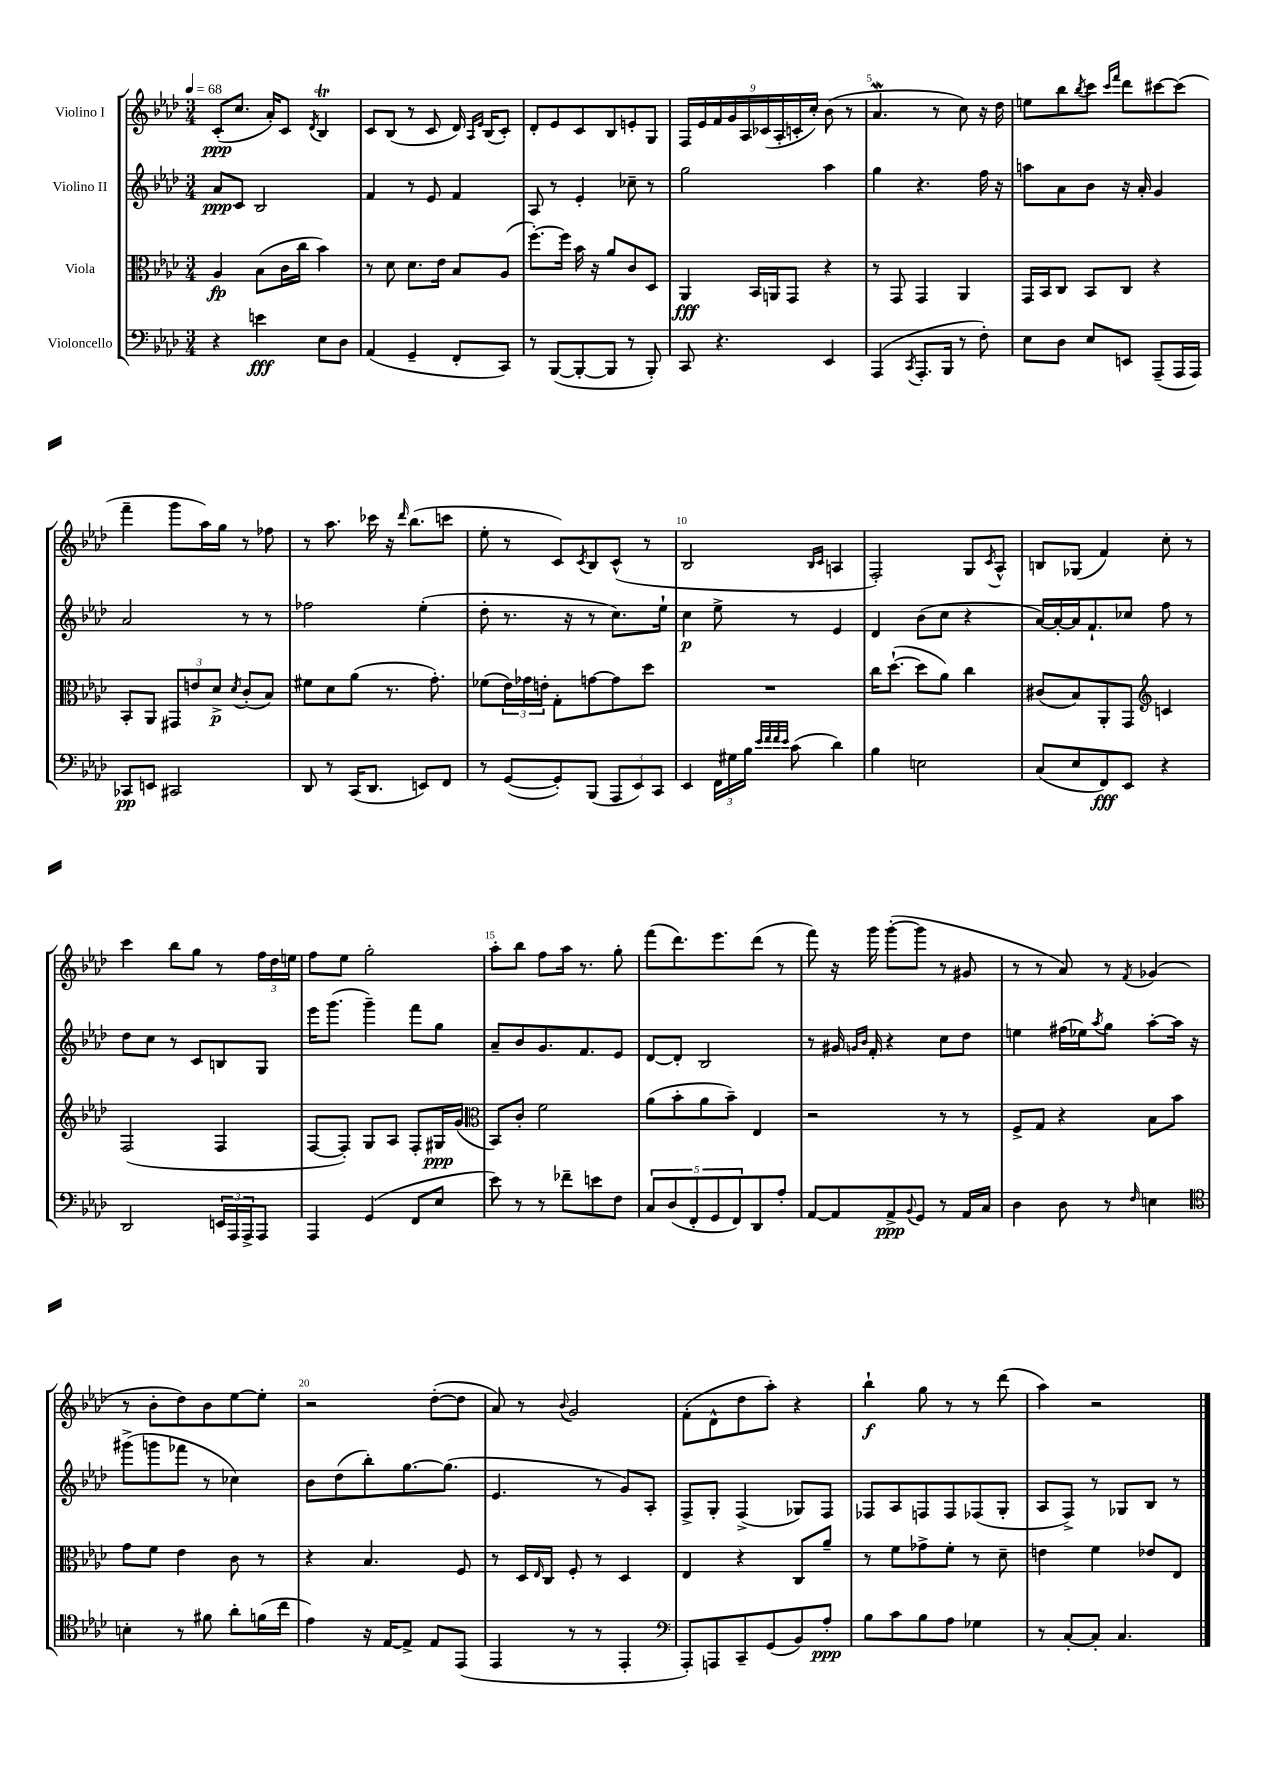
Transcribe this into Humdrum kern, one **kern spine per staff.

**kern	**dynam	**kern	**dynam	**kern	**dynam	**kern	**dynam
*part4	*part4	*part3	*part3	*part2	*part2	*part1	*part1
*staff4	*staff4	*staff3	*staff3	*staff2	*staff2	*staff1	*staff1
*I"Violoncello	*	*I"Viola	*	*I"Violino II	*	*I"Violino I	*
*clefF4	*	*clefC3	*	*clefG2	*	*clefG2	*
*k[b-e-a-d-]	*	*k[b-e-a-d-]	*	*k[b-e-a-d-]	*	*k[b-e-a-d-]	*
*M3/4	*	*M3/4	*	*M3/4	*	*M3/4	*
*MM68	*	*MM68	*	*MM68	*	*MM68	*
=1	=1	=1	=1	=1	=1	=1	=1
4r	.	4A-/	fp	8a-/L	ppp	(8c'/L	ppp
.	.	.	.	8c/J	.	8.cc/J	.
4en\	fff	(8B-\L	.	2B-/	.	.	.
.	.	.	.	.	.	16a-'/KL)	.
.	.	16c\L	.	.	.	8c/J	.
.	.	16cc\JJ	.	.	.	.	.
.	.	.	.	.	.	8qd-/	.
8E-\L	.	4b-\)	.	.	.	4B-T/	.
8D-\J	.	.	.	.	.	.	.
=2	=2	=2	=2	=2	=2	=2	=2
(4AA-/	.	8r	.	4f/	.	8c/L	.
.	.	8d-\	.	.	.	(8B-/J	.
4GG~/	.	8.d-\L	.	8r	.	8r	.
.	.	.	.	8e-/	.	8c/	.
.	.	16e-\Jk	.	.	.	.	.
8FF'/L	.	8B-/L	.	4f/	.	16d-/)	.
.	.	.	.	.	.	16qqA-/LL	.
.	.	.	.	.	.	16qqe-/JJ	.
.	.	.	.	.	.	(16B-/KL	.
8CC/J)	.	(8A-/J	.	.	.	8c'/J)	.
=3	=3	=3	=3	=3	=3	=3	=3
8r	.	[8.ff'\L)	.	8A-/	.	8d-'/L	.
([8BBB-/L	.	.	.	8r	.	8e-/	.
.	.	16ff\Jk]	.	.	.	.	.
8BBB-'/_	.	16b-\	.	4e-'/	.	8c/	.
.	.	16r	.	.	.	.	.
8BBB-/J]	.	8a-/L	.	.	.	8B-/	.
8r	.	8c/	.	8cc-X~\	.	8en'/	.
8BBB-'/)	.	8D-/J	.	8r	.	8G/J	.
=4	=4	=4	=4	=4	=4	=4	=4
8CC/	.	4AA-/	fff	2gg\	.	18F/LL	.
.	.	.	.	.	.	18e-/	.
.	.	.	.	.	.	18f/	.
4.r	.	.	.	.	.	.	.
.	.	.	.	.	.	18g/	.
.	.	.	.	.	.	18A-/	.
.	.	16BB-/LL	.	.	.	.	.
.	.	.	.	.	.	(18c-X/	.
.	.	16AAn/J	.	.	.	.	.
.	.	.	.	.	.	18A-'/	.
.	.	8GG/J	.	.	.	.	.
.	.	.	.	.	.	18cn'/	.
.	.	.	.	.	.	18cc'/JJ)	.
4EE-/	.	4r	.	4aa-\	.	(8b-\	.
.	.	.	.	.	.	8r	.
=5	=5	=5	=5	=5	=5	=5	=5
(4AAA-/	.	8r	.	4gg\	.	4.a-w/	.
.	.	8GG/	.	.	.	.	.
8qCC/	.	.	.	.	.	.	.
8.AAA-'/L	.	4GG/	.	4.r	.	.	.
.	.	.	.	.	.	8r	.
16BBB-/Jk	.	.	.	.	.	.	.
8r	.	4AA-/	.	.	.	8cc\)	.
8F'\)	.	.	.	16ff\	.	16r	.
.	.	.	.	16r	.	16dd-\	.
=6	=6	=6	=6	=6	=6	=6	=6
8E-\L	.	16GG/LL	.	8aan\L	.	8een\L	.
.	.	16BB-/J	.	.	.	.	.
8D-\J	.	8C/J	.	8a-\	.	8bb-\	.
.	.	.	.	.	.	8qbb-/	.
8E-/L	.	8BB-/L	.	8b-\J	.	8ccc\J	.
.	.	.	.	.	.	16qqccc/LL	.
.	.	.	.	.	.	16qqfff/JJ	.
8EEn/J	.	8C/J	.	16r	.	8ddd-\L	.
.	.	.	.	16a-'/	.	.	.
(8AAA-~/L	.	4r	.	4g/	.	[8ccc#X\	.
16AAA-/L	.	.	.	.	.	(8ccc#\J]	.
16AAA-/JJ)	.	.	.	.	.	.	.
!!LO:LB:g=z
=7	=7	=7	=7	=7	=7	=7	=7
8CC-X/L	pp	8BB-'/L	.	2a-/	.	4fff~\	.
8EEn/J	.	8AA-/J	.	.	.	.	.
2CC#X/	.	12GG#X/L	.	.	.	8ggg\L	.
.	.	12en/	.	.	.	.	.
.	.	.	.	.	.	16aa-\L)	.
.	.	12d-^/J	p	.	.	.	.
.	.	.	.	.	.	16gg\JJ	.
.	.	8qd-/	.	.	.	.	.
.	.	(8c'/L	.	8r	.	8r	.
.	.	8B-/J)	.	8r	.	8ff-X\	.
=8	=8	=8	=8	=8	=8	=8	=8
8DD-/	.	8f#X\L	.	2ff-X\	.	8r	.
8r	.	8d-\	.	.	.	8.aa-\	.
(16CC/KL	.	(8a-\J	.	.	.	.	.
8.DD-/J	.	.	.	.	.	16ccc-X\	.
.	.	8.r	.	.	.	16r	.
.	.	.	.	.	.	16qqddd-/	.
.	.	.	.	.	.	(8.bb-\L	.
8EEn/L)	.	.	.	(4ee-'\	.	.	.
.	.	8.g'\)	.	.	.	.	.
8FF/J	.	.	.	.	.	8cccn\J	.
=9	=9	=9	=9	=9	=9	=9	=9
8r	.	(8f-X\L	.	8dd-'\	.	8ee-'\	.
([8GG/L	.	24e-\L)	.	8.r	.	8r	.
.	.	24g-X\	.	.	.	.	.
.	.	24en'\JJ	.	.	.	.	.
8GG'/])	.	8G'\L	.	.	.	8c/L)	.
.	.	.	.	16r	.	.	.
.	.	.	.	.	.	8qc/	.
(8BBB-/J	.	[8gn\	.	8r	.	8B-/	.
12AAA-/L	.	8g\]	.	8.cc\L)	.	(8c^^/J	.
12EE-/)	.	.	.	.	.	.	.
.	.	8dd-\J	.	.	.	8r	.
12CC/J	.	.	.	.	.	.	.
.	.	.	.	16ee-`\Jk	.	.	.
=10	=10	=10	=10	=10	=10	=10	=10
4EE-/	.	2.r	.	4cc\	p	2B-/	.
24FF\LL	.	.	.	8ee-^\	.	.	.
24G#X\	.	.	.	.	.	.	.
24B-\JJ	.	.	.	.	.	.	.
32qqe-/LLL	.	.	.	.	.	.	.
32qqf/	.	.	.	.	.	.	.
32qqf/	.	.	.	.	.	.	.
32qqe-/JJJ	.	.	.	.	.	.	.
(8c\	.	.	.	8r	.	.	.
.	.	.	.	.	.	16qqB-/LL	.
.	.	.	.	.	.	16qqc/JJ	.
4d-\)	.	.	.	4e-/	.	4An/	.
=11	=11	=11	=11	=11	=11	=11	=11
4B-\	.	16cc\KL	.	4d-/	.	2F'/)	.
.	.	([8.dd-`\J	.	.	.	.	.
2En\	.	8dd-\L]	.	(8b-\L	.	.	.
.	.	8a-\J)	.	8cc\J	.	.	.
.	.	4cc\	.	4r	.	8G/L	.
.	.	.	.	.	.	8qc/	.
.	.	.	.	.	.	8A-^^/J	.
=12	=12	=12	=12	=12	=12	=12	=12
(8C/L	.	(8c#X/L	.	[16a-/LL)	.	8Bn/L	.
.	.	.	.	16a-'/_	.	.	.
8E-/	.	8B-/)	.	16a-/J]	.	(8G-X/J	.
.	.	.	.	8.f`/	.	.	.
8FF/)	fff	8AA-'/	.	.	.	4f/)	.
8EE-/J	.	8GG/J	.	8cc-X/J	.	.	.
*	*	*clefG2	*	*	*	*	*
4r	.	4cn/	.	8ff\	.	8cc'\	.
.	.	.	.	8r	.	8r	.
!!LO:LB:g=z
=13	=13	=13	=13	=13	=13	=13	=13
2DD-/	.	(2F/	.	8dd-\L	.	4ccc\	.
.	.	.	.	8cc\J	.	.	.
.	.	.	.	8r	.	8bb-\L	.
.	.	.	.	8c/L	.	8gg\J	.
24EEn/LL	.	4F/	.	8Bn/	.	8r	.
24AAA-/	.	.	.	.	.	.	.
24AAA-^/J	.	.	.	.	.	.	.
8AAA-/J	.	.	.	8G/J	.	24ff\LL	.
.	.	.	.	.	.	24dd-\	.
.	.	.	.	.	.	24een\JJ	.
=14	=14	=14	=14	=14	=14	=14	=14
4AAA-/	.	[8F/L	.	16eee-\KL	.	8ff\L	.
.	.	.	.	(8.ggg\J	.	.	.
.	.	8F'/J])	.	.	.	8ee-\J	.
(4GG/	.	8G/L	.	4ggg~\)	.	2gg'\	.
.	.	8A-/J	.	.	.	.	.
8FF/L	.	8F'/L	.	8fff\L	.	.	.
8E-/J	.	16G#X/L	ppp	8gg\J	.	.	.
.	.	(16g/JJ	.	.	.	.	.
=15	=15	=15	=15	=15	=15	=15	=15
*	*	*clefC3	*	*	*	*	*
8e-\)	.	8BB-/L)	.	8a-~/L	.	8aa-'\L	.
8r	.	8c'/J	.	8b-/	.	8bb-\J	.
8r	.	2f\	.	8.g/	.	8ff\L	.
8f-X~\L	.	.	.	.	.	16aa-\Jk	.
.	.	.	.	8.f/	.	8.r	.
8en\	.	.	.	.	.	.	.
8F\J	.	.	.	8e-/J	.	8gg'\	.
=16	=16	=16	=16	=16	=16	=16	=16
10C/L	.	(8a-\L	.	[8d-/L	.	(8fff\L	.
(10D-/	.	.	.	.	.	.	.
.	.	8b-'\	.	8d-'/J]	.	8.ddd-\)	.
10FF'/	.	.	.	.	.	.	.
.	.	8a-\	.	2B-/	.	.	.
10GG/	.	.	.	.	.	.	.
.	.	.	.	.	.	8.eee-\	.
.	.	8b-~\J)	.	.	.	.	.
10FF/)	.	.	.	.	.	.	.
8DD-/	.	4E-/	.	.	.	(8ddd-\J	.
8A-'/J	.	.	.	.	.	8r	.
=17	=17	=17	=17	=17	=17	=17	=17
[8AA-/L	.	2r	.	8r	.	8fff\)	.
8AA-/]	.	.	.	16g#X/	.	16r	.
.	.	.	.	16qqgn/LL	.	.	.
.	.	.	.	16qqb-/JJ	.	.	.
.	.	.	.	16f'/	.	16ggg\	.
8AA-^/	ppp	.	.	4r	.	([8ggg'\L	.
8qqBB-/	.	.	.	.	.	.	.
8GG/J	.	.	.	.	.	8ggg\J]	.
8r	.	8r	.	8cc\L	.	8r	.
16AA-/LL	.	8r	.	8dd-\J	.	8g#X/	.
16C/JJ	.	.	.	.	.	.	.
=18	=18	=18	=18	=18	=18	=18	=18
4D-\	.	8F^/L	.	4een\	.	8r	.
.	.	8G/J	.	.	.	8r	.
8D-\	.	4r	.	(16ff#X\LL	.	8a-/)	.
.	.	.	.	16ee-X\J)	.	.	.
.	.	.	.	8qaa-/	.	.	.
8r	.	.	.	8gg\J	.	8r	.
16qqF/	.	.	.	.	.	8qf/	.
4En\	.	8B-\L	.	[8aa-'\L	.	(4g-X/	.
.	.	8b-\J	.	16aa-\Jk]	.	.	.
.	.	.	.	16r	.	.	.
!!LO:LB:g=z
=19	=19	=19	=19	=19	=19	=19	=19
*clefC4	*	*	*	*	*	*	*
4Bn'\	.	8g\L	.	(8ggg#X^\L	.	8r	.
.	.	8f\J	.	8gggn\	.	8b-'\L	.
8r	.	4e-\	.	8fff-X\J	.	8dd-\)	.
8f#X\	.	.	.	8r	.	8b-\	.
8a-'\L	.	8c\	.	4cc-X\)	.	[8ee-\	.
(16fn\L	.	8r	.	.	.	8ee-'\J]	.
16cc\JJ	.	.	.	.	.	.	.
=20	=20	=20	=20	=20	=20	=20	=20
4e-\)	.	4r	.	8b-\L	.	2r	.
.	.	.	.	(8dd-\	.	.	.
16r	.	4.B-/	.	8bb-'\)	.	.	.
[16E-/KL	.	.	.	.	.	.	.
8E-^/J]	.	.	.	[8.gg\	.	.	.
8E-/L	.	.	.	.	.	([8dd-'\L	.
.	.	.	.	(8.gg\J]	.	.	.
(8EE-/J	.	8F/	.	.	.	8dd-\J]	.
=21	=21	=21	=21	=21	=21	=21	=21
4EE-/	.	8r	.	4.e-/	.	8a-/)	.
.	.	16D-/LL	.	.	.	8r	.
.	.	16qqE-/	.	.	.	.	.
.	.	16C/JJ	.	.	.	.	.
.	.	.	.	.	.	8qqb-/	.
8r	.	8F'/	.	.	.	2g/	.
8r	.	8r	.	8r	.	.	.
4EE-'/	.	4D-/	.	8g/L)	.	.	.
.	.	.	.	8A-'/J	.	.	.
=22	=22	=22	=22	=22	=22	=22	=22
*clefF4	*	*	*	*	*	*	*
8AAA-'/L)	.	4E-/	.	8F^/L	.	(8f'\L	.
8AAAn/	.	.	.	8G'/J	.	8d-^^\	.
8CC~/	.	4r	.	(4F^/	.	8dd-\	.
(8GG/	.	.	.	.	.	8aa-'\J)	.
8BB-/)	.	8C/L	.	8G-X/L)	.	4r	.
8A-'/J	ppp	8a-~/J	.	8F/J	.	.	.
=23	=23	=23	=23	=23	=23	=23	=23
8B-\L	.	8r	.	8F-X/L	.	4bb-`\	f
8c\	.	8f\L	.	8A-/	.	.	.
8B-\	.	8g-X^\	.	8Fn/	.	8gg\	.
8A-\J	.	8f'\J	.	8F/	.	8r	.
4G-X\	.	8r	.	(8F-X/	.	8r	.
.	.	8d-~\	.	8G'/J	.	(8ddd-\	.
=24	=24	=24	=24	=24	=24	=24	=24
8r	.	4en\	.	8A-/L	.	4aa-\)	.
[8C'/L	.	.	.	8F^/J)	.	.	.
8C'/J]	.	4f\	.	8r	.	2r	.
4.C/	.	.	.	8G-X/L	.	.	.
.	.	8e-X/L	.	8B-/J	.	.	.
.	.	8E-/J	.	8r	.	.	.
==	==	==	==	==	==	==	==
*-	*-	*-	*-	*-	*-	*-	*-
